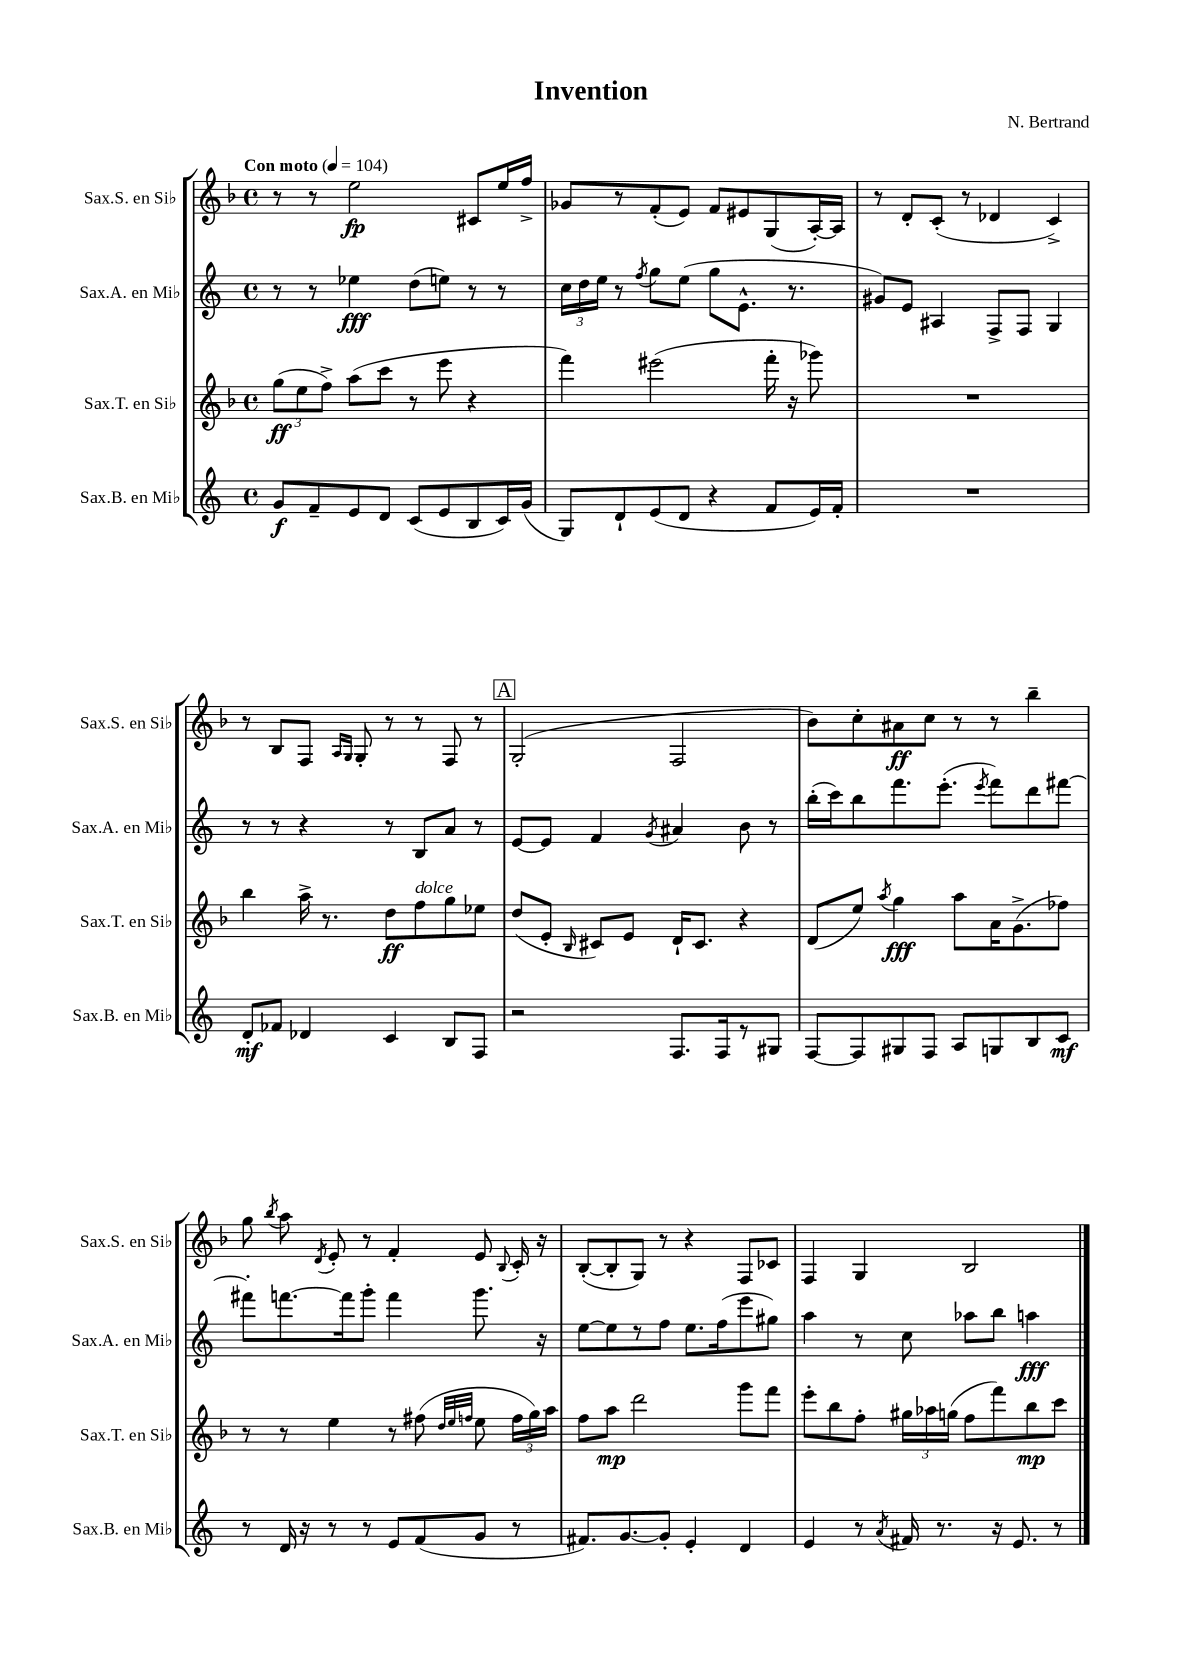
\header { title = "Invention" composer = "N. Bertrand" }
<<
\new StaffGroup <<
\new Staff = "s0" \with { instrumentName = "Sax.S. en Sib" shortInstrumentName = "Sax.S. en Sib" } {
    \clef treble \key f \major \defaultTimeSignature \time 4/4 \tempo "Con moto" 4 = 104
    \autoBeamOff r8 r8 e''2\fp cis'8[ e''16 f''16]-> |
    ges'8[ r8 f'8-.( e'8]) f'8[ eis'8 g8( a16~-.) a16] |
    r8 d'8[-. c'8]-.( r8 des'4 c'4->) |
    r8 bes8[ f8] \grace { a16[ g16] } g8-. r8 r8 f8 r8 |
    \mark \markup { \box "A" } g2-.( f2 |
    bes'8[) c''8-. ais'8\ff c''8] r8 r8 bes''4-- |
    g''8 \acciaccatura { bes''8 } a''8 \acciaccatura { d'8 } e'8-. r8 f'4-. e'8 \appoggiatura { bes8 } c'16-. r16 |
    bes8[~-.( bes8-. g8]) r8 r4 f8[ ces'8] |
    f4 g4 bes2 \bar "|." |
}
\new Staff = "s1" \with { instrumentName = "Sax.A. en Mib" shortInstrumentName = "Sax.A. en Mib" } {
    \clef treble \key c \major \defaultTimeSignature \time 4/4
    \autoBeamOff r8 r8 ees''4\fff d''8[( e''8]) r8 r8 |
    \tuplet 3/2 { c''16[ d''16 e''16] } r8 \acciaccatura { f''8 } g''8[ e''8]( g''8[ e'8.]-^ r8. |
    gis'8[) e'8] ais4 f8[-> f8] g4 |
    r8 r8 r4 r8 b8[ a'8] r8 |
    \mark \markup { \box "A" } e'8[~ e'8] f'4 \acciaccatura { g'8 } ais'4 b'8 r8 |
    b''16[-.( c'''16) b''8 f'''8. e'''8.]-.( \acciaccatura { e'''8 } f'''8[) d'''8 fis'''8]~ |
    fis'''8[-. f'''8.~ f'''16 g'''8]-. f'''4 g'''8. r16 |
    e''8[~ e''8 r8 f''8] e''8.[ f''16( e'''8 gis''8]) |
    a''4 r8 c''8 aes''8[ b''8] a''4\fff \bar "|." |
}
\new Staff = "s2" \with { instrumentName = "Sax.T. en Sib" shortInstrumentName = "Sax.T. en Sib" } {
    \clef treble \key f \major \defaultTimeSignature \time 4/4
    \autoBeamOff \tuplet 3/2 { g''8[\ff( e''8 f''8]->) } a''8[( c'''8] r8 e'''8 r4 |
    f'''4) eis'''2( f'''16-. r16 ges'''8) |
    R1 |
    bes''4 a''16-> r8. d''8[\ff f''8^\markup { \italic "dolce" } g''8 ees''8] |
    \mark \markup { \box "A" } d''8[( e'8]-. \grace { bes16 } cis'8[) e'8] d'16[-! cis'8.] r4 |
    d'8[( e''8]) \acciaccatura { a''8 } g''4\fff a''8[ a'16 g'8.->( fes''8]) |
    r8 r8 e''4 r8 fis''8( \grace { d''32[ e''32 f''32] } e''8 \tuplet 3/2 { f''16[ g''16) a''16] } |
    f''8[ a''8]\mp d'''2 g'''8[ f'''8] |
    e'''8[-. bes''8 f''8]-. \tuplet 3/2 { gis''16[ aes''16 g''16]( } f''8[ f'''8) bes''8\mp c'''8] \bar "|." |
}
\new Staff = "s3" \with { instrumentName = "Sax.B. en Mib" shortInstrumentName = "Sax.B. en Mib" } {
    \clef treble \key c \major \defaultTimeSignature \time 4/4
    \autoBeamOff g'8[\f f'8-- e'8 d'8] c'8[( e'8 b8 c'16) g'16]( |
    g8[) d'8-! e'8( d'8] r4 f'8[ e'16) f'16]-. |
    R1 |
    d'8[-.\mf fes'8] des'4 c'4 b8[ f8] |
    \mark \markup { \box "A" } r2 f8.[ f16 r8 gis8] |
    f8[~ f8 gis8 f8] a8[ g8 b8 c'8]\mf |
    r8 d'16 r16 r8 r8 e'8[ f'8( g'8] r8 |
    fis'8.[) g'8.~ g'8]-. e'4-. d'4 |
    e'4 r8 \acciaccatura { a'8 } fis'16 r8. r16 e'8. r8 \bar "|." |
}
>>
>>
\layout { \context { \Score \remove "Bar_number_engraver" } }
